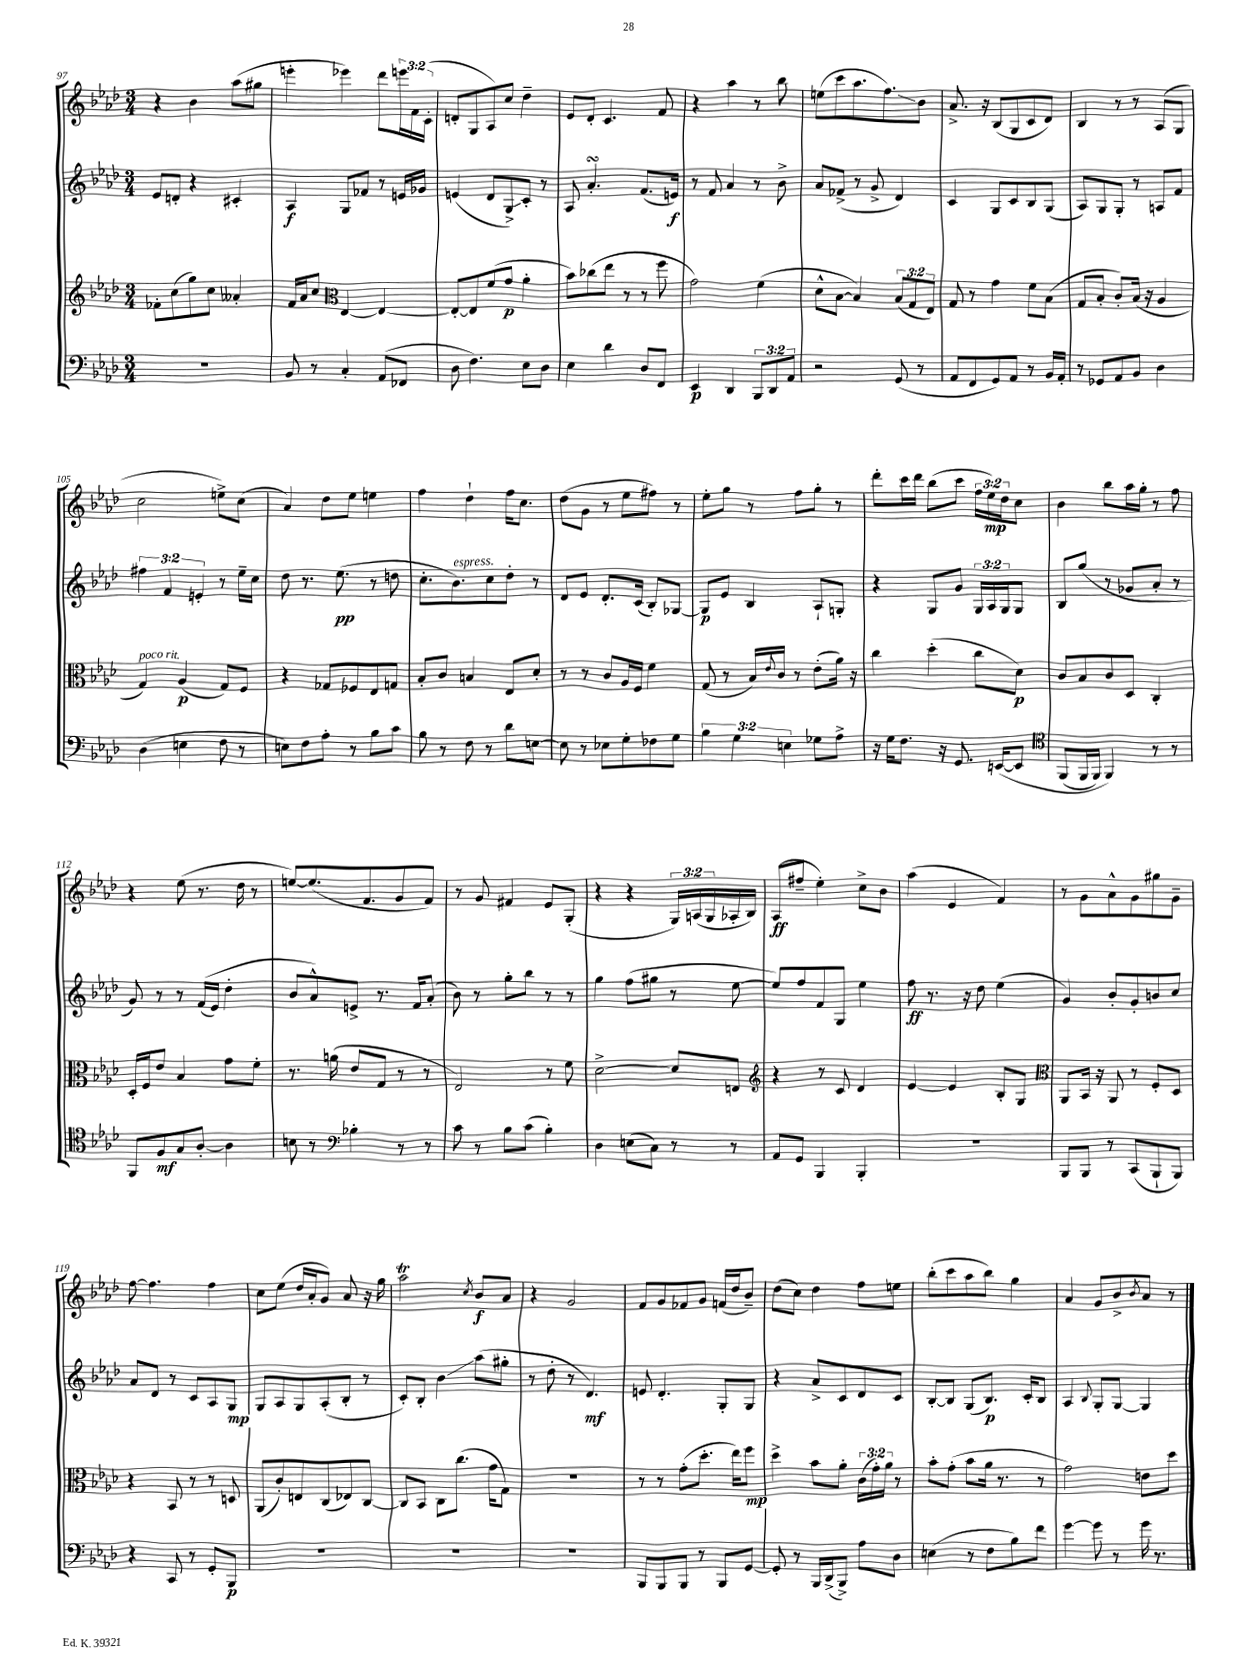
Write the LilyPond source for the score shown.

<<
\new StaffGroup <<
\new Staff = "s0" {
    \clef treble \key aes \major \numericTimeSignature \time 3/4 \override Staff.TupletNumber.text = #tuplet-number::calc-fraction-text
    r4 bes'4 aes''8( gis''8 |
    e'''4-. ees'''4) des'''8 \tuplet 3/2 { e'''16 f'16 c'16-.( } |
    d'8-. g8 aes8) c''8 des''4-- |
    ees'8 des'8-. c'4. f'8 |
    r4 aes''4 r8 bes''8 |
    e''8( c'''8 aes''8. f''8.\glissando) bes'8 |
    aes'8.-> r16 bes8( g8 c'8 des'8) |
    bes4 r8 r8 aes8( g8 |
    c''2 e''8->) c''8( |
    aes'4) des''8 ees''8 e''4 |
    f''4 des''4-! f''16 c''8. |
    des''8( g'8 r8 ees''8 fis''8) r8 |
    ees''8-. g''8 r8 f''8 g''8-. r8 |
    des'''8-. c'''16 des'''16 bes''8( c'''8 \tuplet 3/2 { f''16 ees''16\mp) des''16 } c''8 |
    bes'4 bes''8 aes''16 g''16-. r8 f''8 |
    r4 ees''8( r8. des''16 r8 |
    e''8~) e''8.( f'8. g'8 f'8) |
    r8 g'8 fis'4 ees'8 g8-.( |
    r4 r4 \tuplet 3/2 { g16) a16( g16 } aes16-. bes16) |
    aes8\ff( fis''8-- ees''4-.) c''8-> bes'8 |
    aes''4( ees'4 f'4) |
    r8 g'8 aes'8-^ g'8 gis''8 g'8-- |
    f''8~ f''4. f''4 |
    c''8 ees''8( des''16 aes'16-. g'8) aes'8 r16 g''16 |
    aes''2\trill \acciaccatura { c''8 } bes'8\f aes'8 |
    r4 g'2 |
    f'8 g'8 fes'8 g'8 f'16( des''16 bes'8--) |
    des''8( c''8) des''4 f''8 e''8 |
    bes''8-.( c'''8 aes''8 bes''8) g''4 |
    aes'4 g'8 bes'8-> \acciaccatura { bes'8 } aes'8 r8 \bar "|." |
}
\new Staff = "s1" {
    \clef treble \key aes \major \numericTimeSignature \time 3/4 \override Staff.TupletNumber.text = #tuplet-number::calc-fraction-text
    ees'8 d'8-. r4 cis'4-. |
    aes4\f g8 fes'8 r8 e'16 ges'16 |
    e'4( des'8 g8->\glissando) c'8-. r8 |
    aes8 aes'4.-.\turn f'8.( e'16\f) |
    r8 f'8 aes'4 r8 bes'8-> |
    aes'8 fes'8->( r8 g'8-> des'4) |
    c'4 g8 c'8 bes8 g8( |
    aes8) g8 g8-. r8 a8 f'8 |
    \tuplet 3/2 { fis''4 f'4 e'4-. } r8 ees''16-- c''16 |
    des''8 r8. ees''8.\pp( r8 d''8 |
    c''8.-. bes'8.^\markup { \italic "espress." }) c''8 des''8-. r8 |
    des'8 ees'8 des'8.-. c'16( bes8-.) ges8~ |
    ges8\p ees'8 bes4 aes8-! g8-. |
    r4 g8 g'8 \tuplet 3/2 { g16 aes16 g16 } g8 |
    bes8 g''8( r8 ges'8 aes'8-. r8 |
    g'8) r8 r8 f'16(\( ees'16) des''4-. |
    bes'8 aes'8-^\) e'8-> r8. f'16 aes'8-.( |
    bes'8) r8 g''8-. bes''8 r8 r8 |
    g''4 f''8( gis''8 r8 ees''8~ |
    ees''8) f''8 f'8 g8 ees''4 |
    f''8\ff r8. r16 des''8 ees''4( |
    g'4) bes'8-. g'8-. b'8 c''8 |
    aes'8 des'8 r8 c'8 aes8 g8\mp |
    g8 aes8 g8 aes8-.( bes8-. r8 |
    c'8-.) bes8-. bes'4\glissando aes''8( gis''8-. |
    r8 des''8-. r8 des'4.\mf) |
    e'8 des'4.-. g8-. g8 |
    r4 aes'8-> c'8 des'8 c'8 |
    bes8~-. bes8 g8( bes8.\p) c'16-. bes8 |
    aes4 \appoggiatura { bes8 } g8-. g8~ g4 \bar "|." |
}
\new Staff = "s2" {
    \clef treble \key aes \major \numericTimeSignature \time 3/4 \override Staff.TupletNumber.text = #tuplet-number::calc-fraction-text
    fes'8-. c''8( g''8) c''8 aeses'4-. |
    f'16 aes'16 c''8 \clef alto ees4~ ees4~ |
    ees8~-. ees8 f'8( g'8\p aes'4-. |
    bes'8) ces''8( ees''8 r8 r8 f''8 |
    g'2) f'4( |
    des'8-^ bes8~ bes4) \tuplet 3/2 { bes8( g8 ees8) } |
    g8 r8 g'4 f'8 bes8( |
    g8 bes8-. c'8-.) bes16( r16 aes4 |
    g4^\markup { \italic "poco rit." }) aes4\p( g8) f8 |
    r4 ges8 fes8 ees8 g8 |
    bes8-. c'8 b4 ees8 des'8-. |
    r8 r8 c'8 aes16 f16 f'4 |
    g8( r8 bes16) \appoggiatura { ees'8 } c'16 r8 ees'8-.( aes'16) r16 |
    c''4 des''4-.( c''8 des'8\p) |
    c'8 bes8 c'8 des8 c4-. |
    des16-. f16 ees'8 bes4 g'8 f'8-. |
    r8. a'16( ees'8 g8 r8 r8 |
    ees2) r8 f'8 |
    des'2~-> des'8 e8 |
    \clef treble r4 r8 c'8 des'4 |
    ees'4~ ees'4 bes8-. g8 |
    \clef alto aes,8 bes,16 r16 aes,8 r8 f8-. des8 |
    r4 bes,8 r8 r8 d8 |
    aes,8( c'8-.) e8 c8( ees8) c8~ |
    c8 bes,8 c8 c''8.( g'16 g8) |
    R2. |
    r8 r8 g'8-.( des''8.-. ees''16) f''8\mp |
    des''4-> bes'8 aes'8-. \tuplet 3/2 { c'16( g'16-.) aes'16 } r8 |
    bes'8-. g'8-.( bes'8 aes'16 r8. r8 |
    g'2) e'8 des''8 \bar "|." |
}
\new Staff = "s3" {
    \clef bass \key aes \major \numericTimeSignature \time 3/4 \override Staff.TupletNumber.text = #tuplet-number::calc-fraction-text
    R2. |
    bes,8 r8 c4-. aes,8( fes,8 |
    des8 f4.) ees8 des8 |
    ees4 des'4 des8 f,8 |
    ees,4\p des,4 \tuplet 3/2 { bes,,8 des,8 aes,8 } |
    r2 g,8( r8 |
    aes,8 f,8 g,8) aes,8 r8 bes,16 aes,16-. |
    r8 ges,8 aes,8 bes,8 des4 |
    des4( e4 f8 r8 |
    e8) f8 aes8-. r8 bes8 c'8 |
    bes8 r8 f8 r8 des'8 e8~ |
    e8 r8 ees8 g8-. fes8 g8 |
    \tuplet 3/2 { bes4 g4 e4 } ges8 aes8-> |
    r16 g16 f8. r16 g,8. e,16~\( e,8 |
    \clef tenor f,8( f,16 f,16) f,4\) r8 r8 |
    f,8 f8\mf g8 aes8~-. aes4 |
    b8 r8 \clef bass bes4-. r8 r8 |
    c'8 r8 bes8 c'8( bes4-.) |
    des4 e8( c8) r8 r8 |
    aes,8 g,8 bes,,4 bes,,4-. |
    R2. |
    bes,,8 bes,,8 r8 c,8( bes,,8-! bes,,8) |
    r4 c,8 r8 g,8-. bes,,8\p |
    R2. |
    R2. |
    R2. |
    bes,,8 bes,,8 bes,,8 r8 bes,,8 g,8~ |
    g,8-. r8 bes,,16 des,16->( bes,,8->) aes8 des8 |
    e4( r8 f8 bes8) f'8 |
    g'4~ g'8 r8 g'16 r8. \bar "|." |
}
>>
>>
\layout { \context { \Score currentBarNumber = #97 } }
